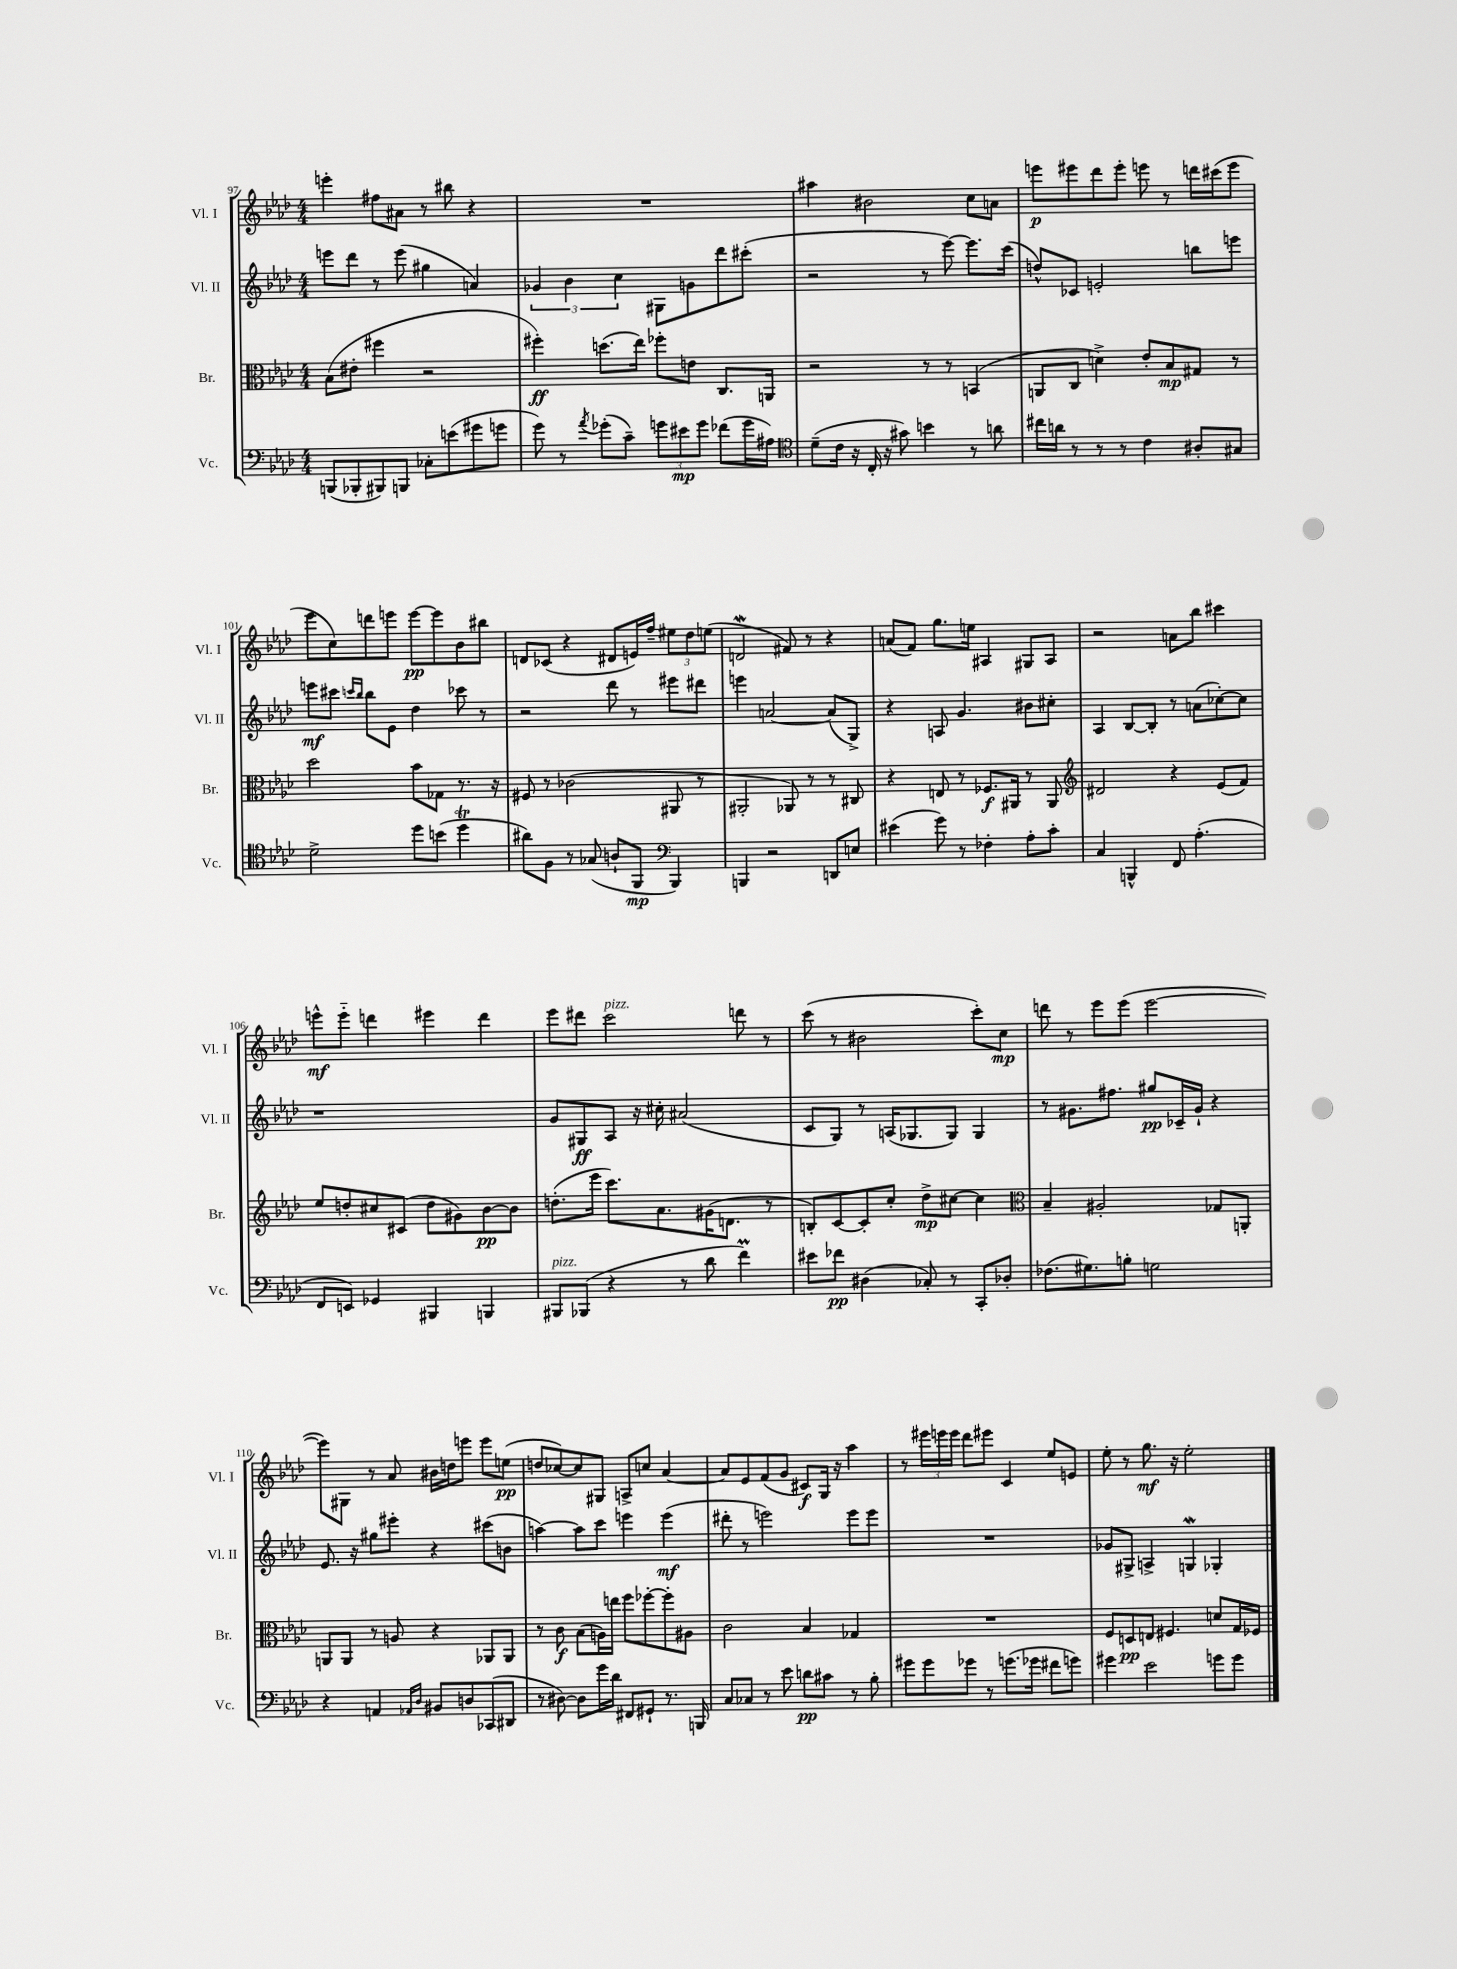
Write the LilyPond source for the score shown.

<<
\new StaffGroup <<
\new Staff = "s0" \with { instrumentName = "Vl. I" shortInstrumentName = "Vl. I" } {
    \clef treble \key aes \major \numericTimeSignature \time 4/4
    e'''4-. fis''8 ais'8 r8 bis''8 r4 |
    R1 |
    ais''4 bis'2 c''8 a'8 |
    e'''8\p eis'''8 des'''8 eis'''8-. e'''8 r8 d'''16 cis'''16( e'''8 |
    ees'''8 c''8) d'''8 e'''8 e'''8~\pp e'''8 bes'8 bis''8 |
    d'8 ces'8( r4 dis'8 e'16) f''16-- \tuplet 3/2 { eis''8 des''8 e''8( } |
    d'2\mordent fis'8) r8 r4 |
    a'8( f'8) g''8. e''16 ais4 gis8 ais8 |
    r2 a'8 bes''8 cis'''4 |
    e'''8-^\mf e'''8-_ d'''4 eis'''4 d'''4 |
    ees'''8 dis'''8 c'''2^\markup { \italic "pizz." } d'''8 r8 |
    c'''8( r8 bis'2 c'''8-.) c''8\mp |
    d'''8 r8 ees'''8 ees'''8( ees'''2~ |
    ees'''8) gis8 r8 aes'8 bis'16 d''16 e'''8 e'''8 e''8\pp( |
    d''8 ces''8~) ces''8 gis8 a8-> c''8 aes'4~ |
    aes'8 ees'8 f'8( g'8 cis'8\f) g16 r16 aes''4 |
    r8 \tuplet 3/2 { eis'''16 e'''16 e'''16 } des'''8 eis'''8 c'4 ees''8 e'8 |
    ees''8-. r8 g''8.\mf r16 ees''2-. \bar "|." |
}
\new Staff = "s1" \with { instrumentName = "Vl. II" shortInstrumentName = "Vl. II" } {
    \clef treble \key aes \major \numericTimeSignature \time 4/4
    e'''8 des'''8 r8 e'''8( gis''4 a'4) |
    \tuplet 3/2 { ges'4 bes'4 c''4 } gis8 g'8 des'''8 cis'''8-.( |
    r2 r8 ees'''8~) ees'''8. c'''16( |
    d''8-^) ces'8 e'2-. b''8 e'''8 |
    e'''8\mf cis'''8 \grace { c'''16 bes''16 } bes''8 ees'8 des''4 ces'''8 r8 |
    r2 des'''8 r8 eis'''8 dis'''8 |
    e'''4 a'2~ a'8( g8->) |
    r4 a8 g'4. bis'8 cis''8-. |
    aes4 bes8~ bes8-. r8 a'8( ces''8~-.) ces''8 |
    r1 |
    g'8 gis8\ff aes8 r16 cis''16-. ais'2( |
    c'8 g8) r8 a16( ges8. ges8) ges4 |
    r8 gis'8. fis''8. gis''8\pp ces'16-- gis'16-! r4 |
    ees'8. r16 gis''8 eis'''8-. r4 cis'''8( b'8 |
    a''4~) a''8 c'''8 e'''4 e'''4\mf( |
    dis'''8-. r8 e'''2) e'''8 e'''8 |
    R1 |
    ges'8 gis8-> a4-> g4\mordent ges4-. \bar "|." |
}
\new Staff = "s2" \with { instrumentName = "Br." shortInstrumentName = "Br." } {
    \clef alto \key aes \major \numericTimeSignature \time 4/4
    bes8( eis'8-. fis''4 r2 |
    fis''4-.\ff) d''8.( ees''16) fes''8-. e'8 c8. a,16 |
    r2 r8 r8 b,4( |
    a,8 c8 d'4->) ees'8-. bes8\mp gis8 r8 |
    des''2 bes'8 ges8 r8. r16 |
    fis8 r8 ces'2( ais,8 r8 |
    ais,2-. aes,8) r8 r8 cis8 |
    r4 e8 r8 fes8.\f ais,16 r8 ais,8 |
    \clef treble dis'2 r4 ees'8( f'8) |
    ees''8 d''8-. cis''8 cis'8( d''8 gis'8) bes'8~\pp bes'8 |
    d''8.-.( ees'''16 c'''8.) aes'8. gis'16( d'8. r8 |
    b8-.) c'8~ c'8-. c''8-. des''8->\mp cis''8~ cis''4 |
    \clef alto bes4-- ais2-. ges8 a,8-. |
    a,8 a,8 r8 a8 r4 aes,8 aes,8 |
    r8 c'8\f bes8( a16) e''16 f''8 fes''8~-. fes''8-. ais8 |
    c'2 bes4 ges4 |
    R1 |
    f8 d8\pp e8 fis4. d'8 g16 fes16 \bar "|." |
}
\new Staff = "s3" \with { instrumentName = "Vc." shortInstrumentName = "Vc." } {
    \clef bass \key aes \major \numericTimeSignature \time 4/4
    b,,8( bes,,8-. bis,,8) b,,8 ces8-. e'8( gis'8 g'8 |
    g'8) r8 \acciaccatura { aes'8 } ges'8-.( c'8--) \tuplet 3/2 { g'8 eis'8\mp g'8 } fes'8( g'16 ais16) |
    \clef tenor des'8--( c'16 r16 c16-. r16 gis'8) b'4 r8 a'8 |
    cis''16 a'16 r8 r8 r8 c'4 ais8-. gis8 |
    des'2-> des''8 b'8( des''4\trill |
    ais'8) f8 r8 ges8( a8-! f,8\mp \clef bass bes,,4) |
    b,,4 r2 d,8 e8 |
    eis'4( g'8) r8 fes4-. aes8-. c'8-. |
    c4 b,,4-^ f,8 aes4.-.( |
    f,8 e,8) ges,4 bis,,4 b,,4 |
    bis,,8^\markup { \italic "pizz." } bes,,8( r4 r8 des'8 f'4\prall) |
    eis'8 fes'8\pp dis4( ces8-.) r8 c,8-. des8-. |
    fes8.( gis8.) b8-. g2 |
    r4 a,4 \grace { aes,16 des16 } bis,8 d8 ces,8( dis,8 |
    r8 dis8~) dis8 g'16 des'16 fis,8 gis,8-! r8. b,,16 |
    c8 ces8 r8 ees'8 d'8\pp cis'8 r8 bes8-. |
    gis'8 gis'8 ges'8 r8 g'8.( ges'16 fis'8 g'8) |
    gis'4 ees'2 g'8 g'8 \bar "|." |
}
>>
>>
\layout { \context { \Score currentBarNumber = #97 } }
